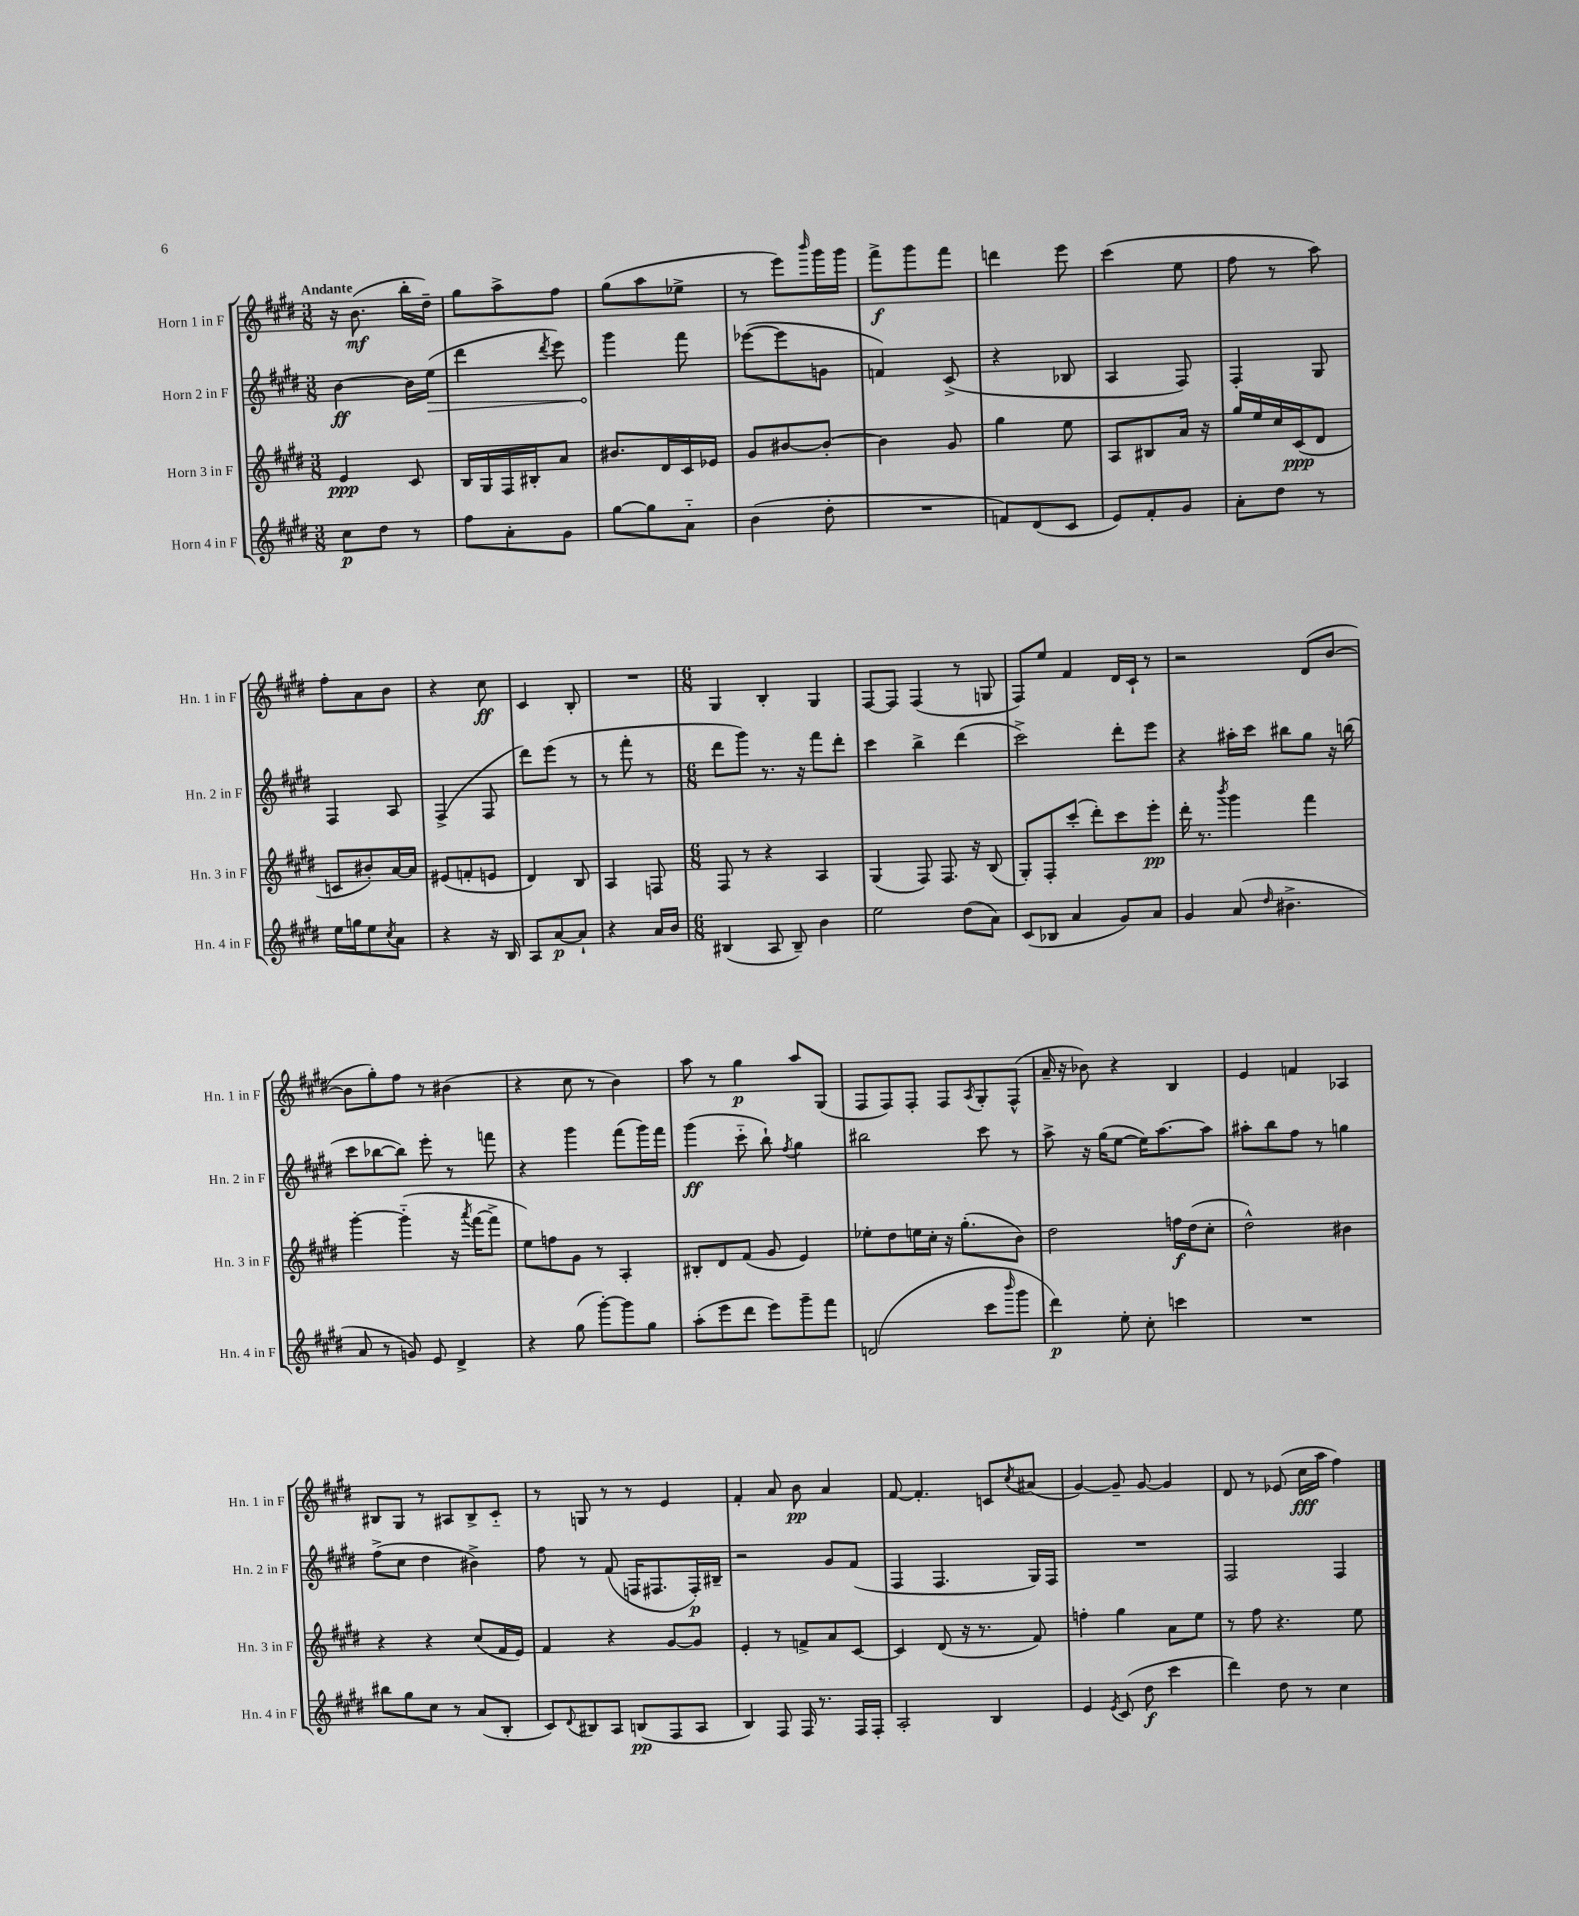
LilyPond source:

<<
\new StaffGroup <<
\new Staff = "s0" \with { instrumentName = "Horn 1 in F" shortInstrumentName = "Hn. 1 in F" } {
    \clef treble \key e \major \numericTimeSignature \time 3/8 \tempo "Andante"
    r16 b'8.\mf( b''16-. dis''16--) |
    gis''8 a''8-> fis''8 |
    gis''8( a''8 ees''8-> |
    r8 e'''8) \grace { b'''16 } gis'''16 gis'''16 |
    fis'''8->\f gis'''8 fis'''8 |
    d'''4 e'''8 |
    cis'''4( e''8 |
    fis''8 r8 a''8) |
    fis''8-. a'8 b'8 |
    r4 cis''8\ff |
    cis'4 b8-. |
    R4. |
    \numericTimeSignature \time 6/8 gis4 b4-. gis4 |
    fis8~ fis8 fis4( r8 g8 |
    fis8) e''8 fis'4 dis'16 cis'16-! r8 |
    r2 dis'8( b'8~ |
    b'8 gis''8-.) fis''8 r8 bis'4( |
    r4 cis''8 r8 b'4) |
    a''8 r8 gis''4\p a''8 gis8( |
    fis8 fis8) fis8-. fis8 \acciaccatura { a8 } gis8-. fis8-^( |
    a'16-- r16 bes'8) r4 b4 |
    e'4 f'4 aes4 |
    bis8 gis8 r8 ais8 bis8-> cis'8-_ |
    r8 g8 r8 r8 e'4 |
    fis'4-. a'8 b'8\pp a'4 |
    fis'8~ fis'4.-. c'8 \acciaccatura { cis''8 } ais'8( |
    gis'4~) gis'8-- gis'8~ gis'4 |
    dis'8 r8 ees'8( cis''16\fff a''16 fis''4) \bar "|." |
}
\new Staff = "s1" \with { instrumentName = "Horn 2 in F" shortInstrumentName = "Hn. 2 in F" } {
    \clef treble \key e \major \numericTimeSignature \time 3/8
    b'4~\ff b'16 \once \override Hairpin.circled-tip = ##t e''16\>( |
    dis'''4 \acciaccatura { dis'''8 } e'''8) |
    gis'''4\! fis'''8 |
    ees'''8~( ees'''8 g'8 |
    f'4) cis'8->( |
    r4 bes8 |
    a4 fis8) |
    fis4-. gis8 |
    fis4 a8 |
    fis4->( fis8 |
    dis'''8) e'''8( r8 |
    r8 fis'''8-. r8 |
    \numericTimeSignature \time 6/8 dis'''8 gis'''8) r8. r16 fis'''8 dis'''8-. |
    cis'''4 b''4-> dis'''4( |
    cis'''2->) dis'''8-. e'''8 |
    r4 ais''16-. cis'''16 bis''8 gis''8 r16 b''16( |
    cis'''8 bes''8~ bes''8) e'''8-. r8 f'''8 |
    r4 gis'''4 fis'''8( gis'''16) fis'''16 |
    gis'''4\ff( cis'''8-_ b''8-!) \acciaccatura { fis''8 } gis''4 |
    bis''2 cis'''8 r8 |
    a''8-> r16 gis''16( e''8~ e''16) a''8.~ a''8 |
    ais''8-. b''8 fis''8 r8 g''4 |
    fis''8->( cis''8 dis''4 bis'4->) |
    fis''8 r8 fis'8( f16 fis8. fis16-.\p) bis16-- |
    r2 gis'8 fis'8( |
    fis4 fis4. gis16) fis16 |
    R2. |
    fis2 fis4 \bar "|." |
}
\new Staff = "s2" \with { instrumentName = "Horn 3 in F" shortInstrumentName = "Hn. 3 in F" } {
    \clef treble \key e \major \numericTimeSignature \time 3/8
    e'4\ppp cis'8 |
    b16 gis16 fis16 bis16-. a'8 |
    bis'8. dis'16 cis'16 ees'16 |
    gis'8 bis'8~ bis'8~-. |
    bis'4 gis'8 |
    gis''4 e''8 |
    a8 bis8 a'16 r16 |
    gis''16 e''16 cis''16 cis'16\ppp( dis'8 |
    c'8 bis'8-.) a'16~ a'16 |
    eis'8( f'8-. e'8 |
    dis'4) b8 |
    a4 f8 |
    \numericTimeSignature \time 6/8 fis8 r8 r4 a4 |
    gis4( fis8) fis8. r16 b8( |
    gis8-.) fis8-. cis'''8-.( dis'''8-.) cis'''8 e'''8-.\pp |
    dis'''16-. r8. \acciaccatura { b'''8 } gis'''4 fis'''4 |
    gis'''4~-. gis'''4-_( r16 \acciaccatura { a'''8 } fis'''16~ fis'''8-> |
    e''8) f''8 gis'8 r8 a4-. |
    bis8-. dis'8 fis'8( gis'8 e'4) |
    ees''8-. dis''8 e''16 cis''16-. r16 gis''8.-.( b'8) |
    dis''2 f''16\f dis''16( cis''8-. |
    dis''2-^) bis'4 |
    r4 r4 cis''8( fis'16 e'16) |
    fis'4 r4 gis'8~ gis'8 |
    e'4-. r8 f'8-> a'8 cis'8~ |
    cis'4 dis'8( r16 r8. fis'8) |
    f''4-. gis''4 a'8 e''8 |
    r8 fis''8 r4. e''8 \bar "|." |
}
\new Staff = "s3" \with { instrumentName = "Horn 4 in F" shortInstrumentName = "Hn. 4 in F" } {
    \clef treble \key e \major \numericTimeSignature \time 3/8
    cis''8\p dis''8 r8 |
    fis''8 a'8-. gis'8 |
    gis''8~ gis''8 a'8-_ |
    b'4( dis''8-. |
    R4. |
    f'8) dis'8( cis'8 |
    e'8) fis'8-. gis'8 |
    a'8-. dis''8 r8 |
    e''16 g''16 e''8 \acciaccatura { cis''8 } a'8 |
    r4 r16 b16 |
    a8 a'8~\p a'8-! |
    r4 a'16 b'16 |
    \numericTimeSignature \time 6/8 bis4( a8 bis8--) b'4 |
    e''2 dis''8( a'8) |
    cis'8( bes8 a'4 gis'8) a'8 |
    gis'4 a'8( \grace { dis''16 } bis'4.-> |
    a'8 r8 g'8) e'8 dis'4-> |
    r4 gis''8( gis'''8~-.) gis'''8 gis''8 |
    a''8-.( e'''8 dis'''8 e'''8) gis'''8-- fis'''8 |
    d'2( cis'''8 \grace { b'''16 } gis'''8 |
    dis'''4\p) e''8-. cis''8-. c'''4 |
    R2. |
    bis''8 gis''8 cis''8 r8 a'8( b8-. |
    cis'8) \appoggiatura { dis'8 } bis8 a8 b8\pp( fis8 a8 |
    b4) fis8 fis16 r8. fis16 fis16-. |
    a2-. b4 |
    e'4 \acciaccatura { e'8 } cis'8( dis''8\f cis'''4 |
    dis'''4) dis''8 r8 cis''4 \bar "|." |
}
>>
>>
\layout { \context { \Score \remove "Bar_number_engraver" } }
